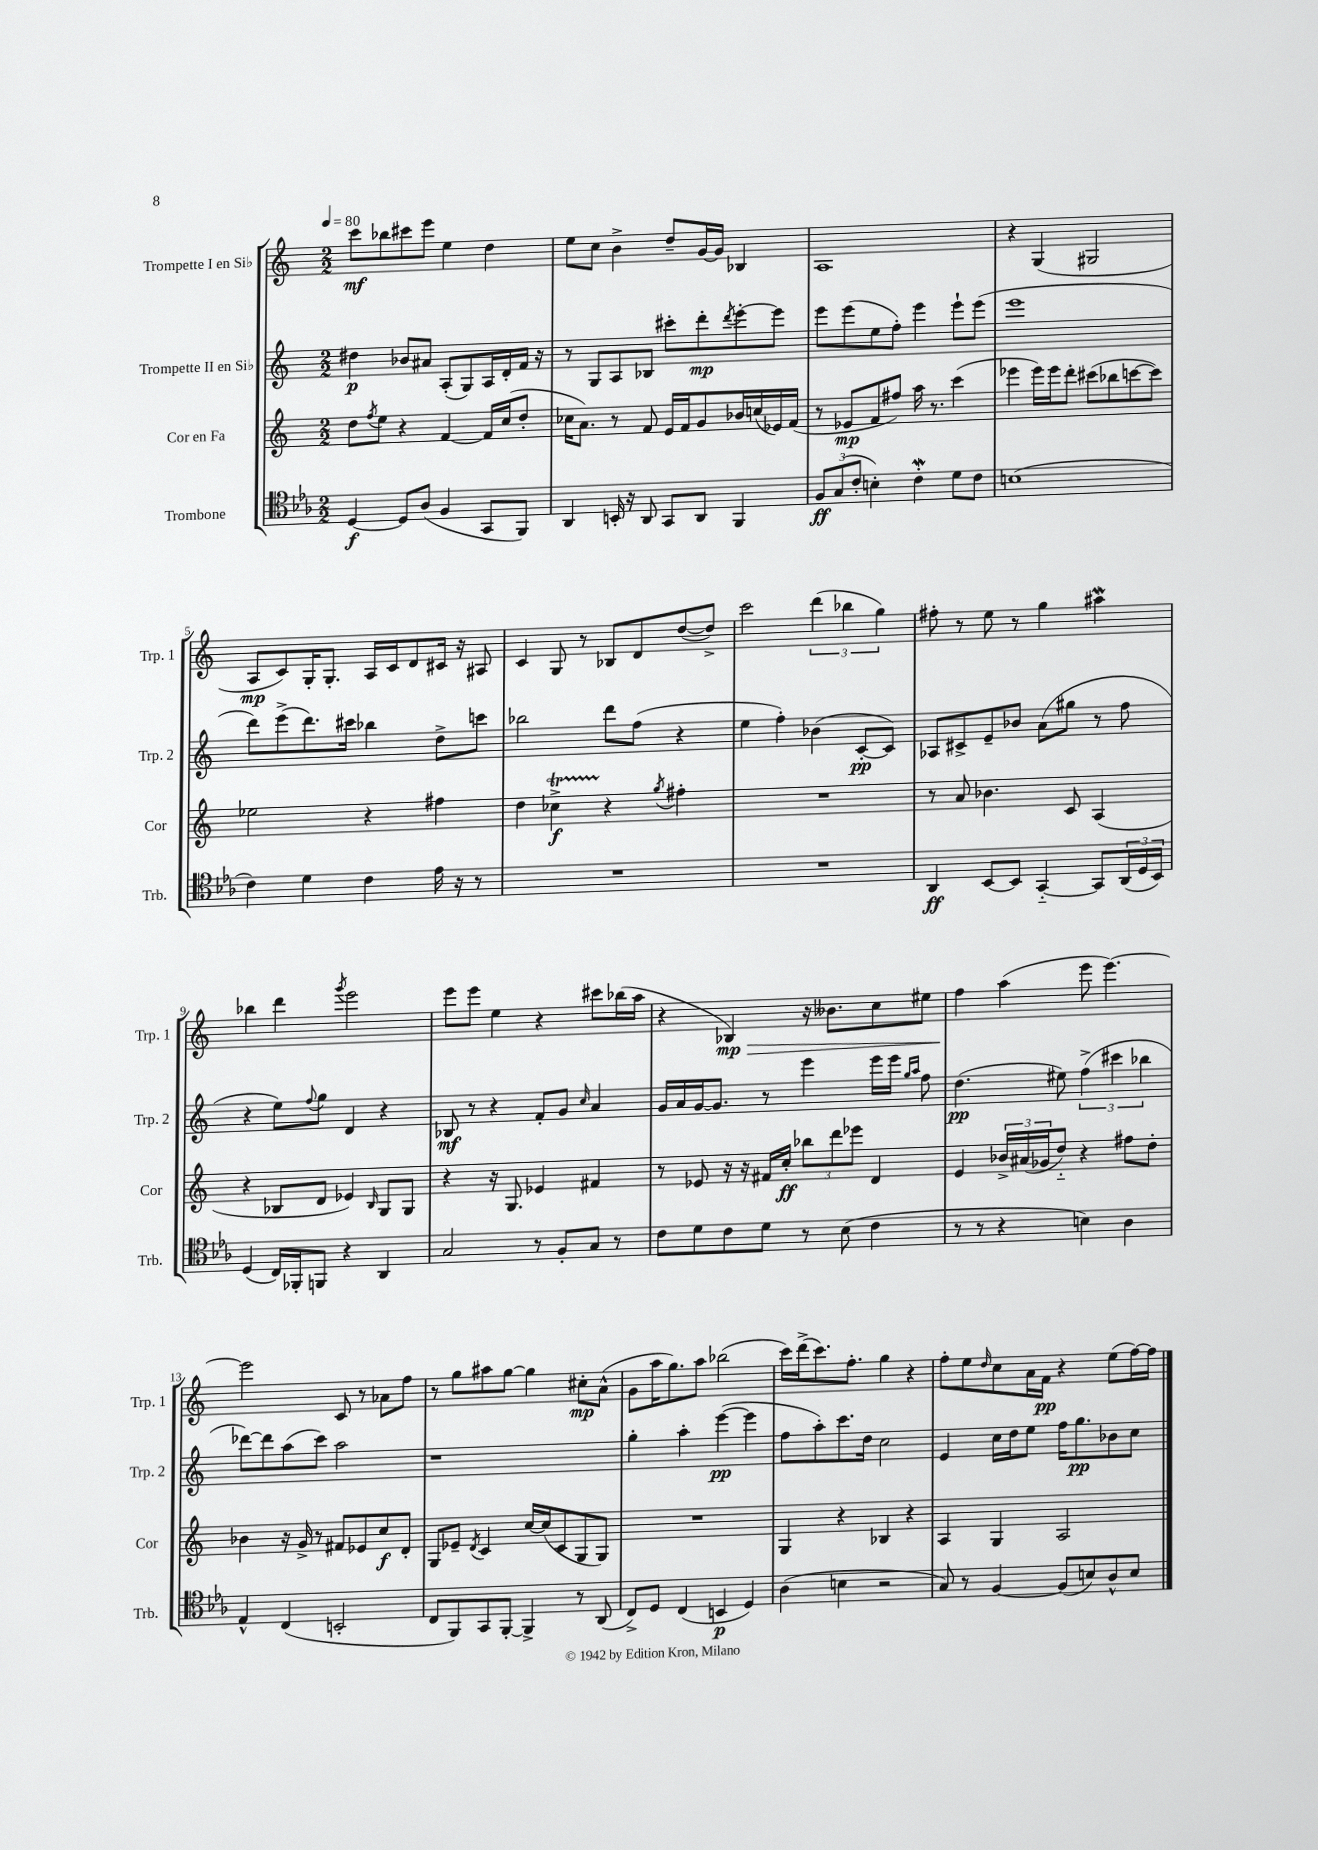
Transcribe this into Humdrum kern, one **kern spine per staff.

**kern	**kern	**kern	**kern
*staff4	*staff3	*staff2	*staff1
*clefC4	*clefG2	*clefG2	*clefG2
*k[b-e-a-]	*k[]	*k[]	*k[]
*M2/2	*M2/2	*M2/2	*M2/2
*MM80	*MM80	*MM80	*MM80
[4D/	8dd\L	4dd#\	8ccc\L
.	8qff/	.	.
.	8ee\J	.	8bb-\
8D/]L	4r	8b-/L	8ccc#\
(8A-/J	.	8a#/J	8eee\J
4F/	[4f/	(8A'/L	4ee\
.	.	8G/)	.
8GG/L	16f/]LL	16A/L	4dd\
.	(16cc/J	16d'/	.
8FF/J)	8dd'/J	16f/JJ	.
.	.	16r	.
=	=	=	=
4AA-/	16cc-\LK	8r	8ee\L
.	8.a\J)	.	.
.	.	8G/L	8cc\J
16BB'/	8r	8A/	4b^\
16r	.	.	.
8AA-/	8f/	8B-/J	.
8GG/L	16e/LL	8ccc#'\L	8dd~/L
.	16f/J	.	.
8AA-/J	8g/	8ddd'\	[16g/L
.	.	.	16g/]JJ
.	.	8qddd/	.
4FF/	16b-/L	[8eee'\	4B-/
.	(16cc/	.	.
.	16e-/)	8eee\]J	.
.	(16f/JJ	.	.
=	=	=	=
12F/L	8r	8eee\L	1A
(12G/	.	.	.
.	8e-/L	(8eee\	.
12c'/J	.	.	.
4B'\)	8f/	8ee\	.
.	8ff#/J)	8ff'\J)	.
4c'\	16aa\	4eee\	.
.	8.r	.	.
8d\L	(4ccc\	8eee`\L	.
8c\J	.	(8eee\J	.
=	=	=	=
(1B	4eee-\	1eee	4r
.	16eee-\LL)	.	(4G/
.	16eee-\J	.	.
.	8ddd'\J	.	.
.	(8ccc#\L	.	2G#/
.	8bb-\	.	.
.	[8ccc\	.	.
.	8ccc\]J)	.	.
=	=	=	=
4c\)	2ee-\	8ddd\L)	8A/L
.	.	(8eee^\	8c/)
4d\	.	8.ddd\)	16G'/K
.	.	.	8.G'/J
.	.	16ccc#\Jk	.
4c\	4r	4bb-\	16A/LL
.	.	.	16c/J
.	.	.	8d/
16e-\	4ff#\	8dd^\L	16c#/Jk
16r	.	.	16r
8r	.	8ccc\J	8A#/
=	=	=	=
1r	4dd\	2bb-\	4c/
.	4cc-^\	.	8G/
.	.	.	8r
.	4r	8ddd\L	8B-/L
.	.	(8ff\J	8d/
.	8qgg/	.	.
.	4ff#'\	4r	([8dd/
.	.	.	8dd^/]J)
=	=	=	=
1r	1r	4ee\	2ccc\
.	.	4ff'\)	.
.	.	(4b-\	(6ddd\
.	.	.	6bb-\
.	.	[8c'/L	.
.	.	.	6gg\)
.	.	8c/]J)	.
=	=	=	=
4AA-/	8r	8A-/L	8ff#'\
.	8a/	8c#^/	8r
[8BB-/L	4.b-\	8e~/	8ee\
8BB-/]J	.	8b-/J	8r
[4GG'~/	.	(8a\L	4gg\
.	8c/	8gg#\J	.
8GG/]L	(4A/	8r	4aa#\
(24AA-/L	.	8ff\	.
24D/	.	.	.
24BB-/JJ)	.	.	.
=	=	=	=
(4D/	4r	4r	4bb-\
16C/LL)	8B-/L	8ee\L)	4ddd\
16FF-'/J	.	.	.
.	.	8qqff/	.
8FF/J	8d/J	8gg\J	.
.	.	.	8qggg/
4r	4e-/)	4d/	2eee\
.	16qqB-/	.	.
4AA-/	8G/L	4r	.
.	8G/J	.	.
=	=	=	=
2G/	4r	8B-/	8eee\L
.	.	8r	8eee\J
.	16r	4r	4ee\
.	8.G/	.	.
8r	4e-/	8f'/L	4r
8F'/L	.	8g/J	.
.	.	16qqcc/	.
8G/J	4f#/	4a/	8ccc#\L
8r	.	.	(16bb-\L
.	.	.	16aa\JJ
=	=	=	=
8c\L	8r	16g/LL	4r
.	.	16a/	.
8d\	8e-/	[16g/J	.
.	.	8.g/]J	.
8c\	16r	.	4B-/)
.	16r	.	.
8d\J	16f#/LL	8r	.
.	16cc'/JJ	.	.
8r	12bb-\L	4eee\	16r
.	.	.	8.b--\L
.	12ddd\	.	.
(8B-\	.	.	.
.	12eee-\J	.	.
4c\	4d/	16eee\LL	8cc\
.	.	16eee\JJ	.
.	.	16qqgg/LL	.
.	.	16qqaa/JJ	.
.	.	8ff\	8ee#\J
=	=	=	=
8r	4e/	(4.dd\	4ff\
8r	.	.	.
4r	24b-^/LL	.	(4aa\
.	(24a#/	.	.
.	24g-/J	.	.
.	8dd'~/J)	8ee#\)	.
4B\)	4r	(6ff^\	8eee\
.	.	.	[4.eee\)
.	.	6ccc#\	.
4A-\	8ff#\L	.	.
.	.	6bb-\	.
.	8dd'\J	.	.
=	=	=	=
4E-^^/	4b-\	[8ddd-\L)	2eee\]
.	.	8ddd-\]	.
(4C/	16r	(8aa\	.
.	16g^/	.	.
.	8r	8ccc\J)	.
2BB'/	8f#/L	2aa\	8c/
.	8e-/	.	8r
.	8cc/	.	8a-\L
.	8d'/J	.	8ff\J
=	=	=	=
8C/L	8G/L	1r	8r
8FF/)	8e-~/J	.	8gg\L
.	8qd/	.	.
8GG/	4c/	.	8aa#\
[8FF'/J	.	.	[8gg\J
4FF^/]	[16cc/LL	.	4gg\]
.	(16cc/]J	.	.
.	8c/	.	.
8r	8G/	.	8cc#'\L
(8AA-/	8G/J)	.	(8a^^\J
=	=	=	=
8C^/L)	1r	4gg'\	8g\L
8D/J	.	.	16aa\K
.	.	.	8.gg\)
(4C/	.	4aa'\	.
.	.	.	8aa\J
4BB/	.	([4eee\	(2bb-\
4D/)	.	4eee\]	.
=	=	=	=
(4A-\	4G/	8ff\L	16ccc\LL)
.	.	.	(16ddd^\J
.	.	8aa'\)	8.ccc\)
4B\	4r	8.ccc\	.
.	.	.	8.ff'\J
.	.	16dd\Jk	.
2r	4B-/	2cc\	4gg\
.	4r	.	4r
=	=	=	=
8G/)	4A/	4e/	8ff'\L
8r	.	.	8ee\
.	.	.	16qqdd/
[4F/	4G/	16cc\LL	8cc\
.	.	16dd\J	.
.	.	8ee\J	16a\L
.	.	.	16f\JJ
(8F/]L	2A/	16ff\LK	4r
.	.	8.gg\	.
8B/)	.	.	.
8A-^^/	.	8b-\	(8ee\L
8B/J	.	8cc\J	[16ff\L)
.	.	.	16ff\]JJ
==	==	==	==
*-	*-	*-	*-
